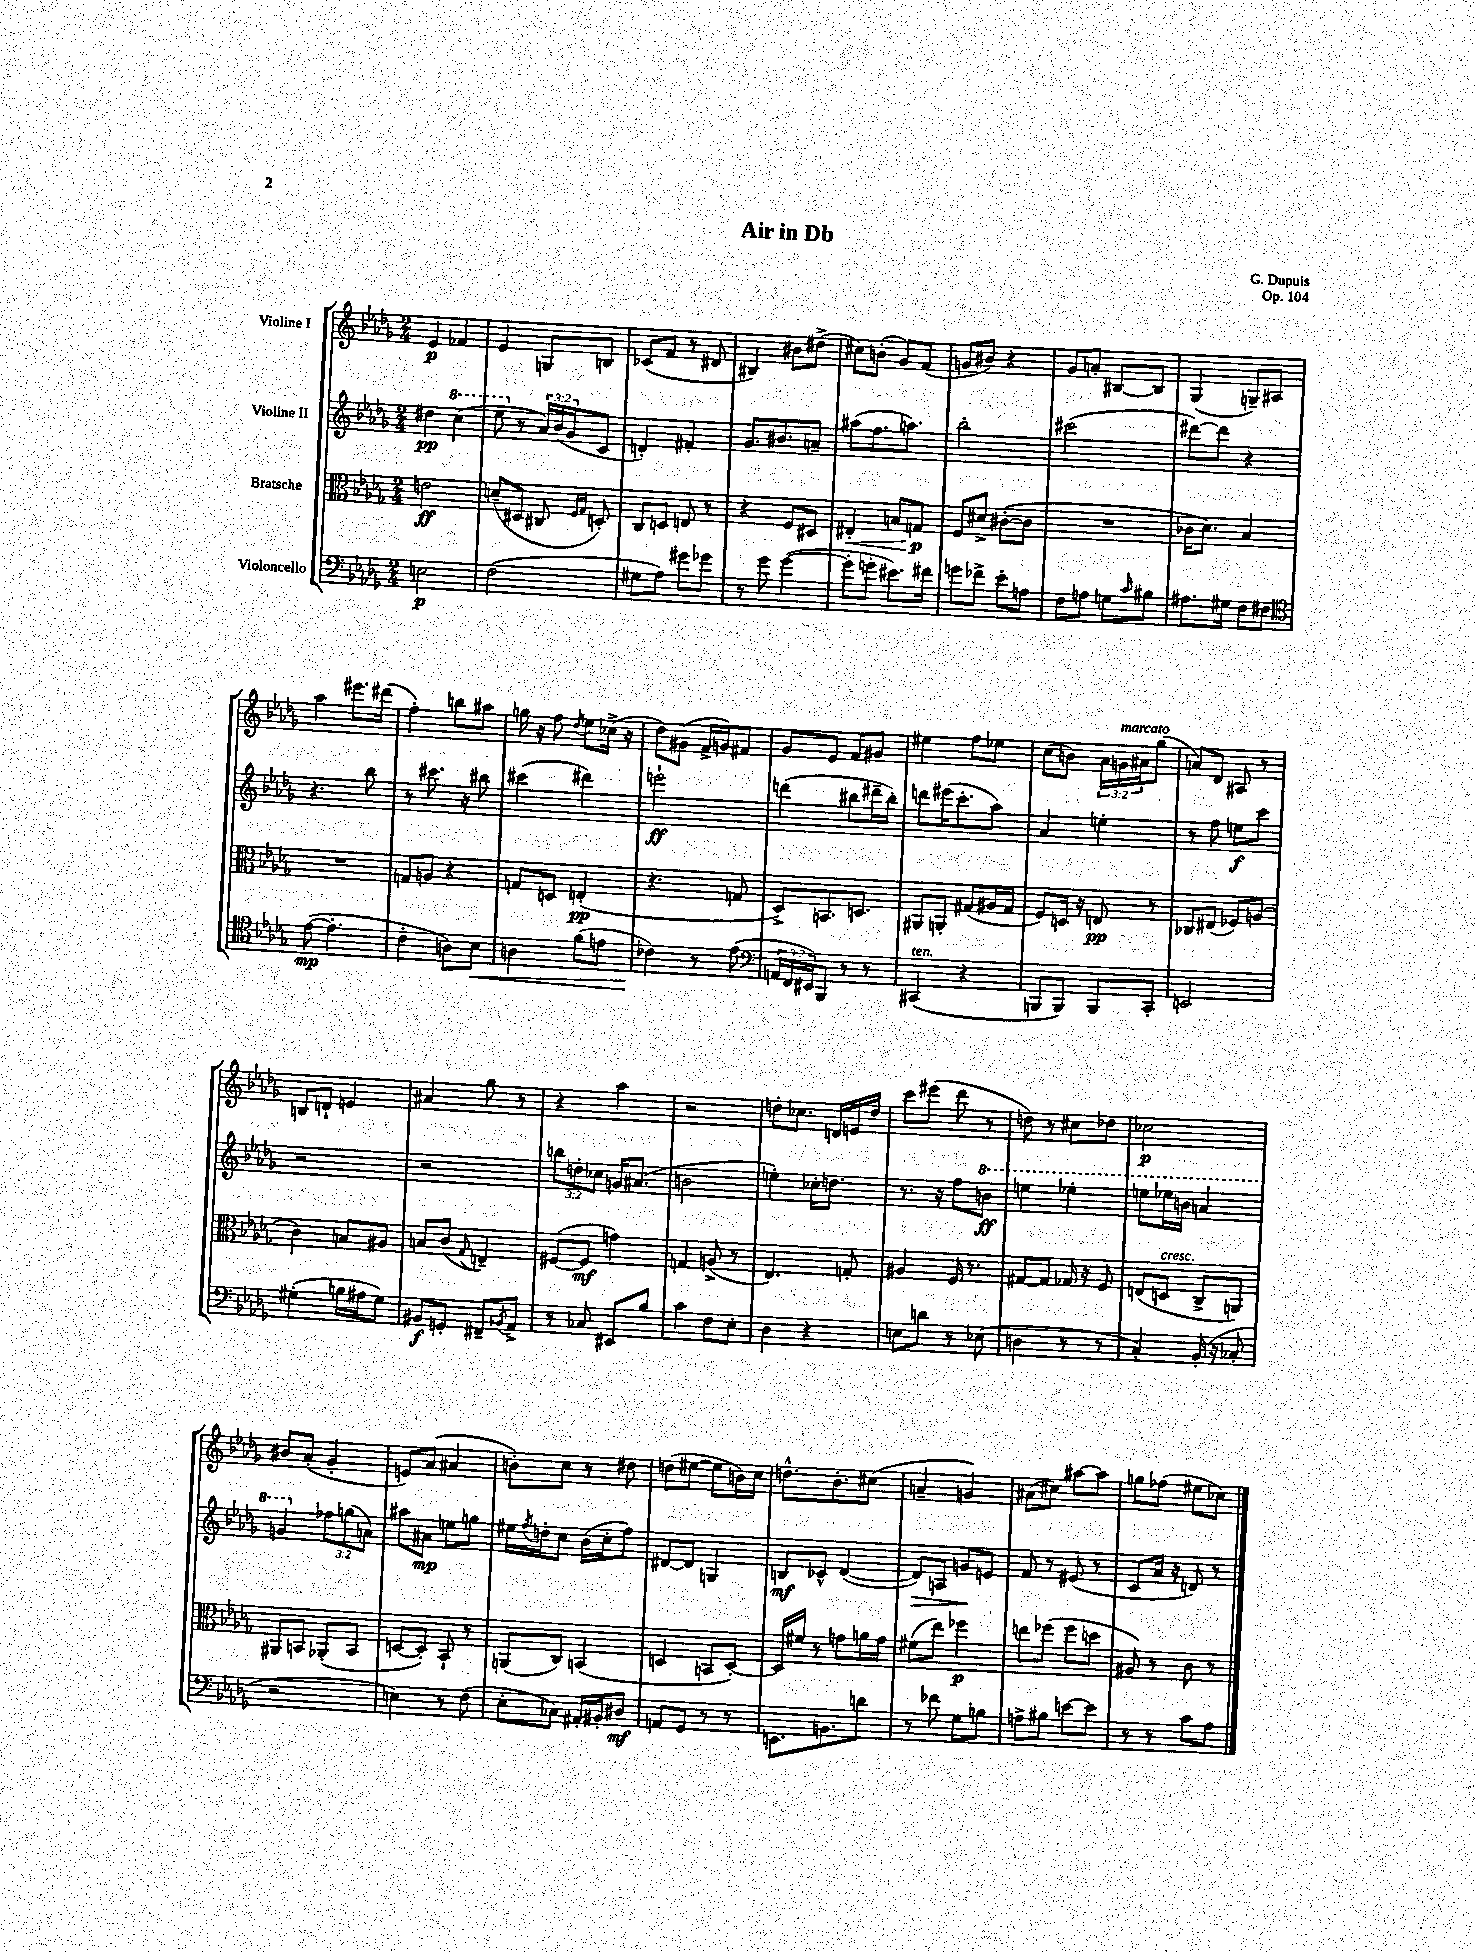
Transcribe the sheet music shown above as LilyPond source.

\header { title = "Air in Db" composer = "G. Dupuis" opus = "Op. 104" }
<<
\new StaffGroup <<
\new Staff = "s0" \with { instrumentName = "Violine I" } {
    \clef treble \key des \major \numericTimeSignature \time 2/4 \override Staff.TupletNumber.text = #tuplet-number::calc-fraction-text
    ees'4\p fes'4 |
    ees'4 g8 b8 |
    ces'8( f'8 r8 dis'8 |
    bis4) bis'8 dis''8->( |
    cis''8) b'8-.( ges'8) f'8( |
    g'8 bis'8) r4 |
    ges'8 a'8-. bis8~ bis8 |
    ges4( g8--) ais8 |
    aes''4 eis'''8. dis'''16( |
    f''4-.) b''8 ais''8 |
    g''16 r16 f''8 \acciaccatura { des''8 } ees''8 ces''16->( r16 |
    des''8) gis'8( f'16-> g'16) fis'8 |
    ges'8 ees'8 f'8 gis'8 |
    eis''4 f''8 ees''8 |
    c''8( b'8) \tuplet 3/2 { aes'16 g'16^\markup { \italic "marcato" } ais'16 } ges''8( |
    a'8) des'8 ais8 r8 |
    b8 d'8-! e'4 |
    ais'4 ges''8 r8 |
    r4 aes''4 |
    r2 |
    d''8-. ces''8. d'16 e'16 d''16 |
    c'''8 eis'''8( des'''8 r8 |
    d''8) r8 cis''8 des''8 |
    ces''2\p |
    bis'8 aes'8-.( ges'4-. |
    e'8) aes'8( ais'4 |
    b'8-.) c''8 r8 dis''8 |
    d''8( eis''8~ eis''8 b'16) c''16 |
    d''8.-^ bes'8.-. cis''8( |
    a'4-- g'4) |
    ais'8( cis''8) ais''8~ ais''8 |
    g''8 fes''8( eis''8 ces''8) \bar "|." |
}
\new Staff = "s1" \with { instrumentName = "Violine II" } {
    \clef treble \key des \major \numericTimeSignature \time 2/4 \override Staff.TupletNumber.text = #tuplet-number::calc-fraction-text
    dis''4\pp \ottava #1 c'''4( |
    ees'''8 \ottava #0 r8 \tuplet 3/2 { aes'16) bes'16( ges'16 } c'8 |
    d'4-.) fis'4-. |
    ges'8. bis'8. a'8-- |
    ais''8( f''8. a''8.) |
    bes''2-. |
    cis'''2( |
    dis'''8~) dis'''8 r4 |
    r4. bes''8 |
    r8 cis'''8. r16 bis''8 |
    cis'''4( dis'''4) |
    e'''2-!\ff |
    d'''4( bis''8 dis'''16-- bis''16-.) |
    d'''8 eis'''16( c'''8.-. aes''8) |
    aes'4 e''4-. |
    r8 f''8 e''8\f c'''8 |
    r2 |
    r2 |
    \tuplet 3/2 { b''8 d''8-. ces''8 } g'16 ais'8.( |
    b'2 |
    e''4-.) ces''16-. d''8. |
    r8. r16 f''8 \ottava #1 b''8\ff |
    e'''4 ees'''4-. |
    e'''8 ees'''16 b''16 a''4 |
    g''4 \ottava #0 \tuplet 3/2 { fes''8 g''!8( a'8) } |
    ais''8 ais'8\mp e''8 g''8 |
    eis''16 \acciaccatura { f''8 } d''16-. c''8 bes'16( c''16-. f''8) |
    dis'8~ dis'8 g4 |
    b8\mf ces'8-^ des'4~( |
    des'8\>) a8 g'8\! e'8 |
    f'8 r8 eis'8( r8 |
    c'8 aes'16 r16 d'8) r8 \bar "|." |
}
\new Staff = "s2" \with { instrumentName = "Bratsche" } {
    \clef alto \key des \major \numericTimeSignature \time 2/4
    e'2\ff |
    d'8--( dis8 cis8 \grace { f16 ges16 } d8-.) |
    c8 d8 e8 r8 |
    r4 f8 dis8 |
    eis4-.\< b8 g8\p\! |
    f8 dis'8-> cis'8~-.( cis'8 |
    R2 |
    ces'16 des'8.) bes4 |
    R2 |
    g8 a8 r4 |
    g8 d8 e4-.\pp( |
    r4. g8 |
    des8->) b,8. d8. |
    ais,8 a,8-. gis8( ais16 gis16 |
    f8) d16 r16 e8\pp r8 |
    ces8 eis8( fes8) a8( |
    c'4) b8 ais8 |
    b8 c'8( \appoggiatura { ges8 } e4--) |
    fis8~( fis8\mf g'4) |
    g4 a8->( r8 |
    ees4.) g8-. |
    ais4 f16 r8. |
    gis8~ gis8 ges16 r16 f8 |
    e8( d8^\markup { \italic "cresc." } c8-> a,8) |
    ais,8 b,8 aes,8-.( b,8 |
    d8~ d8-.) bes,8-! r8 |
    a,8( c8) b,4( |
    d4 b,8 d8~-.) |
    d16 fis'16 r8 g'8 a'16 g'16 |
    fis'8( ees''8) fes''4\p |
    e''8 fes''8( fes''8 d''8 |
    ais8) r8 c'8 r8 \bar "|." |
}
\new Staff = "s3" \with { instrumentName = "Violoncello" } {
    \clef bass \key des \major \numericTimeSignature \time 2/4 \override Staff.TupletNumber.text = #tuplet-number::calc-fraction-text
    e2\p |
    f2( |
    gis8 aes8) gis'8 ges'8 |
    r8 ges'8 ges'4~( |
    ges'8-. g'8-. eis'8.) fis'16 |
    g'8 fes'8-> ees'8-. a8 |
    f8 a8 g8 \grace { c'16 } bis8 |
    ais8. gis16 f8 fis8 |
    \clef tenor ees'8~\mp( ees'4.-. |
    c'4-. a8) bes8\< |
    a4 f'8( e'8 |
    ces'4\!) r8 ees'8( |
    \clef bass \tuplet 3/2 { a,16 f,16 eis,16) } bes,,8 r8 r8 |
    cis,4^\markup { \italic "ten." }( r4 |
    b,,8 b,,8) b,,8 c,8-. |
    e,2 |
    gis4-.( b16 ais16 gis8) |
    bis,8\f g,8-. fis,8-- \acciaccatura { bes,8 } aes,8-> |
    r8 ces8 eis,8 bes8 |
    c'4 f8 ees8-. |
    des4 r4 |
    e8 d'8 r8 ees8( |
    d4 r8 r8 |
    c4-.) bes,16-.( r16 ces8-. |
    r2 |
    e4) r8 f8( |
    ees8-. ces8) ais,16-. bis,16-. dis8\mf |
    a,8 ges,8 r8 r8 |
    e,8. b,8. d'8 |
    r8 fes'8 ges8 b8 |
    a8-> bis8 e'8~ e'8 |
    r8 r8 c'8 aes8 \bar "|." |
}
>>
>>
\layout { \context { \Score \remove "Bar_number_engraver" } }
